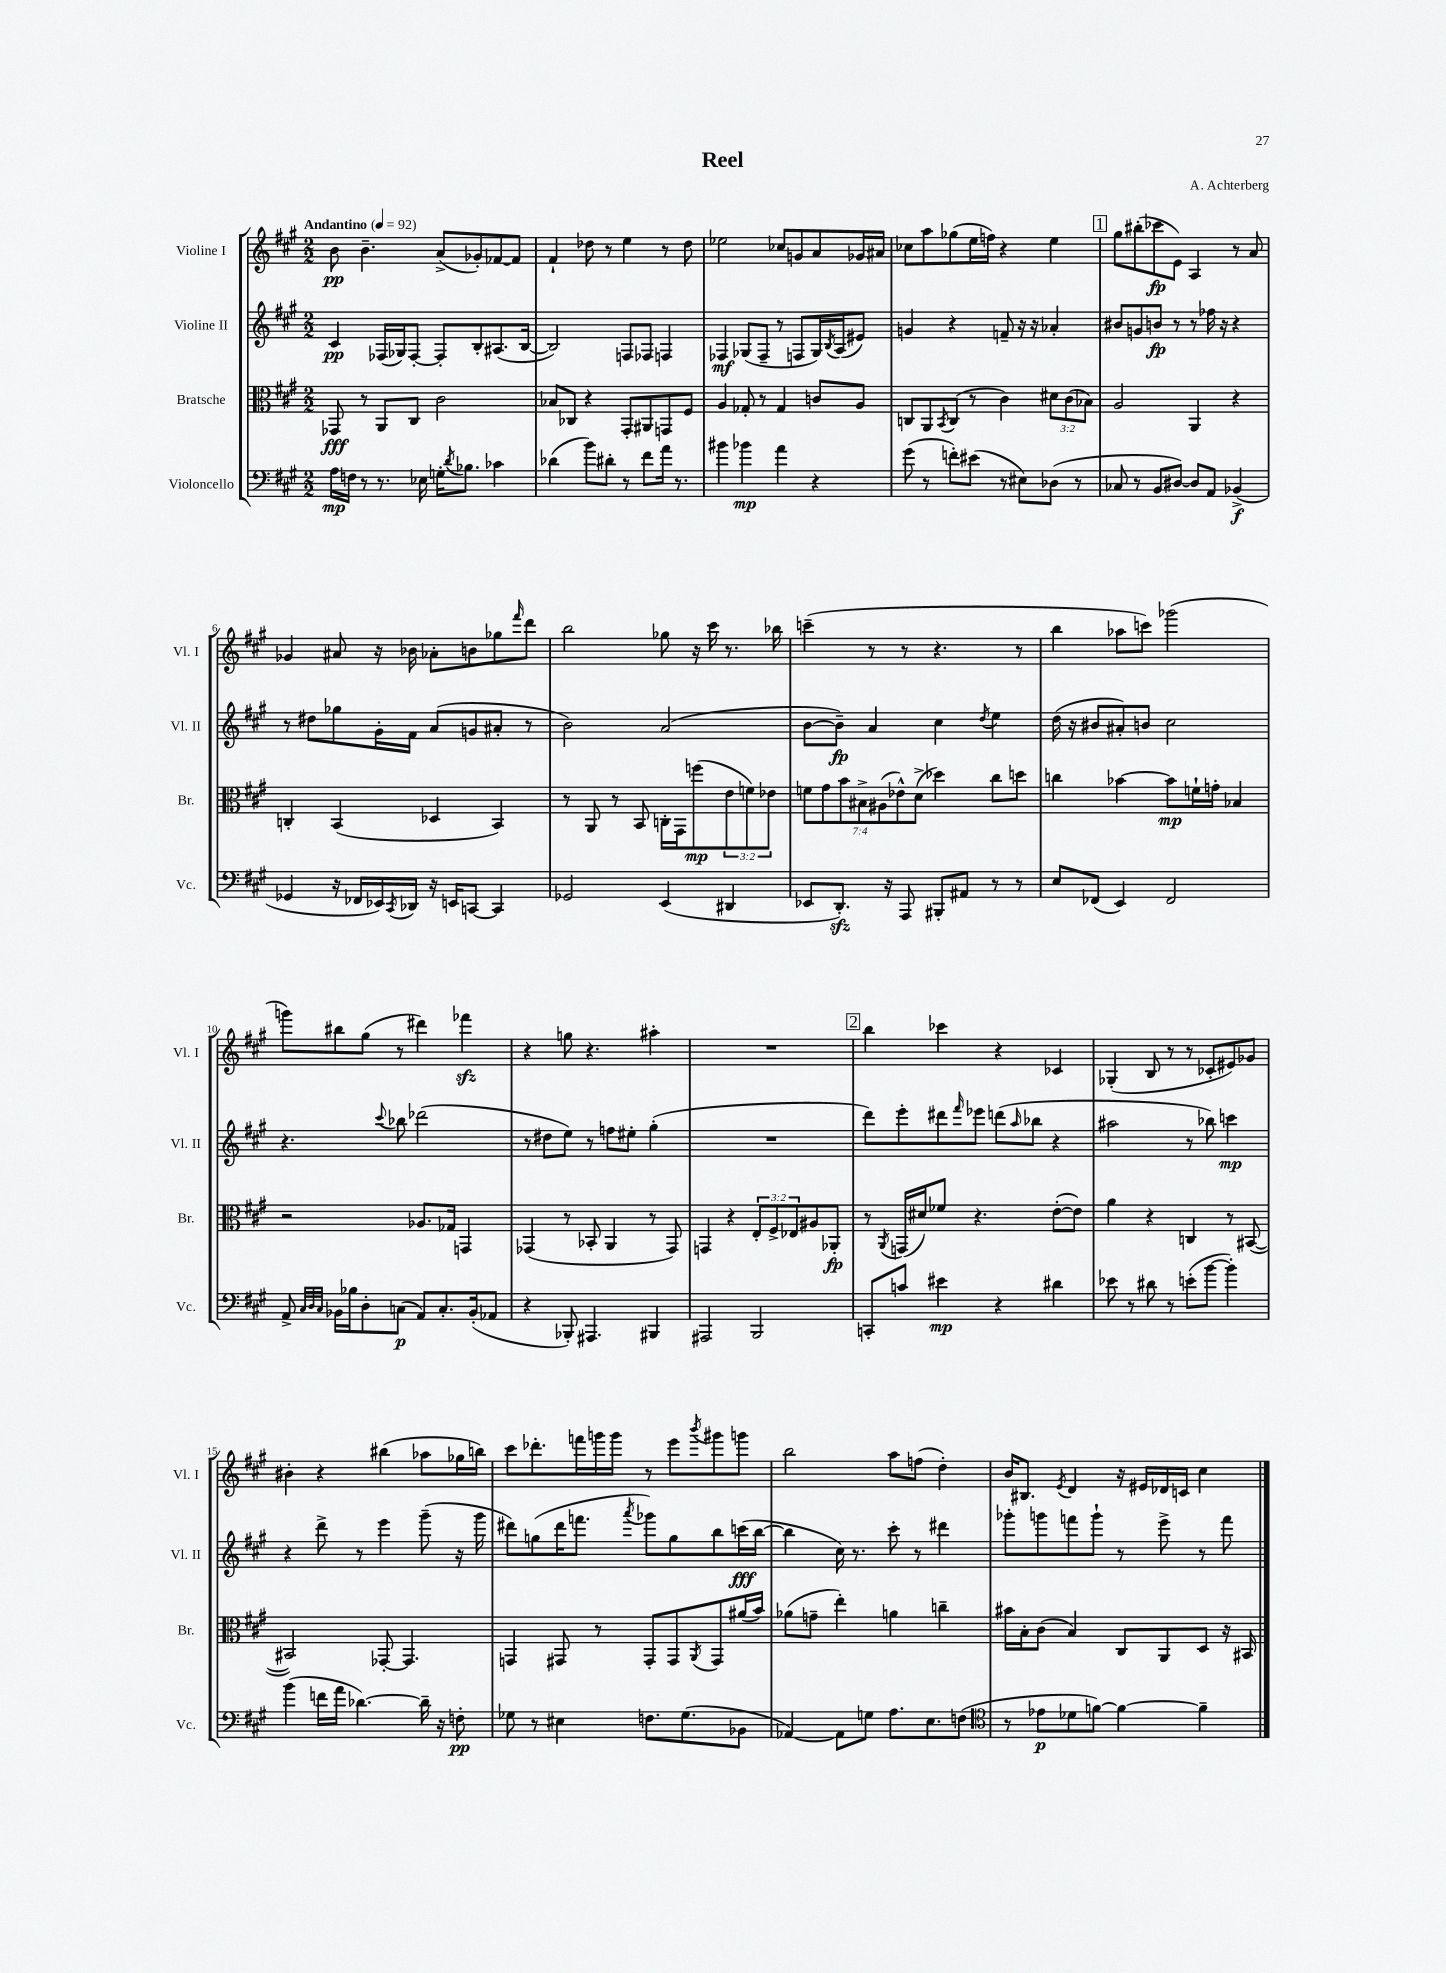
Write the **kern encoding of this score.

**kern	**dynam	**kern	**dynam	**kern	**dynam	**kern	**dynam
*part4	*part4	*part3	*part3	*part2	*part2	*part1	*part1
*staff4	*staff4	*staff3	*staff3	*staff2	*staff2	*staff1	*staff1
*I"Violoncello	*	*I"Bratsche	*	*I"Violine II	*	*I"Violine I	*
*I'Vc.	*	*I'Br.	*	*I'Vl. II	*	*I'Vl. I	*
*clefF4	*	*clefC3	*	*clefG2	*	*clefG2	*
*k[f#c#g#]	*	*k[f#c#g#]	*	*k[f#c#g#]	*	*k[f#c#g#]	*
*M2/2	*	*M2/2	*	*M2/2	*	*M2/2	*
*MM92	*	*MM92	*	*MM92	*	*MM92	*
=1	=1	=1	=1	=1	=1	=1	=1
!	!	!	!	!	!	!LO:TX:a:B:t=Andantino	!
16A\LL	mp	8GG-X/	fff	4c#/	pp	8b\	pp
16Fn\JJ	.	.	.	.	.	.	.
8r	.	8r	.	.	.	4.b~\	.
8.r	.	8AA/L	.	(16F-X/LL	.	.	.
.	.	.	.	16G-X/J)	.	.	.
.	.	8C#/J	.	[8F-'/J	.	.	.
16E-X\	.	.	.	.	.	.	.
16Gn'\KL	.	2c#\	.	8F-'/L]	.	(8a^/L	.
8qd/	.	.	.	.	.	.	.
8.B-X\J	.	.	.	.	.	.	.
.	.	.	.	8B'/	.	8g-X'/)	.
4c-X\	.	.	.	(8.A#X/	.	[8f-X/	.
.	.	.	.	.	.	8f-/J]	.
.	.	.	.	[16B/Jk	.	.	.
=2	=2	=2	=2	=2	=2	=2	=2
(4d-X\	.	8B-X/L	.	2B/])	.	4f#`/	.
.	.	8C-X/J	.	.	.	.	.
8b\L)	.	4r	.	.	.	8dd-X\	.
8d#X'\J	.	.	.	.	.	8r	.
8r	.	8GG#'/L	.	8Fn/L	.	4ee\	.
8f#\L	.	8AA#X/	.	8F-X/J	.	.	.
16a\Jk	.	8GGn/	.	4Fn/	.	8r	.
8.r	.	.	.	.	.	.	.
.	.	8F#/J	.	.	.	8dd-\	.
=3	=3	=3	=3	=3	=3	=3	=3
4b#X\	.	4A/	.	4F-X/	mf	2ee-X\	.
4b-X\	mp	8G-X'/	.	(8G-X/L	.	.	.
.	.	8r	.	8F-~/J	.	.	.
4a\	.	4G-/	.	8r	.	8cc-X/L	.
.	.	.	.	8Fn/L	.	8gn/	.
4r	.	8cn/L	.	16G-/L)	.	8a/	.
.	.	.	.	8qB/	.	.	.
.	.	.	.	(16A/J	.	.	.
.	.	8A/J	.	8e#X/J)	.	16g-X/L	.
.	.	.	.	.	.	16a#X/JJ	.
=4	=4	=4	=4	=4	=4	=4	=4
(8g#\	.	8Cn/L	.	4gn/	.	8cc-X\L	.
8r	.	8AA/	.	.	.	8aa\	.
.	.	8qBB/	.	.	.	.	.
8fn'\L)	.	(8C/J	.	4r	.	(8gg-X\	.
(8e#X\J	.	8r	.	.	.	16ee\L	.
.	.	.	.	.	.	16ffn\JJ)	.
8r	.	4c#\)	.	8fn~/	.	4r	.
8E#X\L)	.	.	.	16r	.	.	.
.	.	.	.	16r	.	.	.
(8D-X\J	.	12d#X\L	.	4a-X'/	.	4ee\	.
.	.	(12c#\	.	.	.	.	.
8r	.	.	.	.	.	.	.
.	.	12B-X\J)	.	.	.	.	.
!!LO:REH:place=s1:t=1
=5	=5	=5	=5	=5	=5	=5	=5
8C-X/	.	2A/	.	8b#X/L	.	8gg#\L	.
8r	.	.	.	8gn/	.	(8bb#X'\	.
8BB/L	.	.	.	8bn/J	fp	8ccc-X\	fp
[8D#X/J)	.	.	.	8r	.	8e\J)	.
8D#/L]	.	4AA/	.	8r	.	4A/	.
8AA/J	.	.	.	16ff-X\	.	.	.
.	.	.	.	16r	.	.	.
(4BB-X^/	f	4r	.	4r	.	8r	.
.	.	.	.	.	.	8a/	.
!!LO:LB:g=z
=6	=6	=6	=6	=6	=6	=6	=6
4GG-X/	.	4Cn'/	.	8r	.	4g-X/	.
.	.	.	.	8dd#X\L	.	.	.
16r	.	(4BB/	.	8gg-X\	.	8a#X/	.
16FF-X/LL	.	.	.	.	.	.	.
16EE-X/)	.	.	.	16g#'\L	.	16r	.
8qCC#/	.	.	.	.	.	.	.
16DD-X/JJ	.	.	.	16f#\JJ	.	16b-X\	.
16r	.	4D-X/	.	(8a/L	.	8a-X'\L	.
16EEn/KL	.	.	.	.	.	.	.
[8CCn/J	.	.	.	8gn/	.	8bn\	.
4CC/]	.	4BB/)	.	8a#X'/J	.	8gg-X\	.
.	.	.	.	.	.	16qqfff#/	.
.	.	.	.	8r	.	8ddd\J	.
=7	=7	=7	=7	=7	=7	=7	=7
2GG-X/	.	8r	.	2b\)	.	2bb\	.
.	.	8AA/	.	.	.	.	.
.	.	8r	.	.	.	.	.
.	.	8BB/	.	.	.	.	.
(4EE/	.	16Cn'\LL	.	(2a/	.	8gg-X\	.
.	.	16GG#\J	.	.	.	.	.
.	.	(8ffn\	mp	.	.	16r	.
.	.	.	.	.	.	16ccc#\	.
4DD#X/	.	12e\	.	.	.	8.r	.
.	.	12fn\)	.	.	.	.	.
.	.	12e-X\J	.	.	.	.	.
.	.	.	.	.	.	16bb-X\	.
=8	=8	=8	=8	=8	=8	=8	=8
8EE-X/L	.	14fn\L	.	[8b\L	.	(4cccn~\	.
.	.	14g#\	.	.	.	.	.
8.DDzz'/J)	.	.	.	8b~\J])	fp	.	.
.	.	14b\	.	.	.	.	.
.	.	14B#X^\	.	.	.	.	.
.	.	.	.	4a/	.	8r	.
.	.	(14A#X\	.	.	.	.	.
16r	.	.	.	.	.	.	.
.	.	14e-X^^\)	.	.	.	.	.
8AAA/	.	.	.	.	.	8r	.
.	.	(14d^\J	.	.	.	.	.
8BBB#X'/L	.	4dd-X\)	.	4cc#\	.	4.r	.
8AA#X/J	.	.	.	.	.	.	.
.	.	.	.	8qdd/	.	.	.
8r	.	8cc#\L	.	4ee\	.	.	.
8r	.	8ddn\J	.	.	.	8r	.
=9	=9	=9	=9	=9	=9	=9	=9
8E/L	.	4ccn\	.	(16dd\	.	4bb\	.
.	.	.	.	16r	.	.	.
(8FF-X/J	.	.	.	8b#X/L	.	.	.
4EE/)	.	[4b-X\	.	8a#X'/)	.	8aa-X\L	.
.	.	.	.	8bn/J	.	8cccn\J)	.
2FF-/	.	8b-\L]	mp	2cc#\	.	(2ggg-X\	.
.	.	16fn`\L	.	.	.	.	.
.	.	16gn'\JJ	.	.	.	.	.
.	.	4B-X/	.	.	.	.	.
!!LO:LB:g=z
=10	=10	=10	=10	=10	=10	=10	=10
8AA^/	.	2r	.	4.r	.	8gggn\L)	.
32qqC#/LLL	.	.	.	.	.	.	.
32qqD/	.	.	.	.	.	.	.
32qqC#/JJJ	.	.	.	.	.	.	.
16BB-X\LL	.	.	.	.	.	8bb#X\	.
16B-X\J	.	.	.	.	.	.	.
8D'\	.	.	.	.	.	(8gg#\J	.
.	.	.	.	8qqccc#/	.	.	.
(8Cn\J	p	.	.	8bb-X\	.	8r	.
8AA/L)	.	8.A-X/L	.	(2ddd-X\	.	4ddd#X\)	.
8.C'/	.	.	.	.	.	.	.
.	.	16G-X/Jk	.	.	.	.	.
.	.	4GGn/	.	.	.	4fff-Xzz\	.
(16BB-'/k	.	.	.	.	.	.	.
8AA-X/J	.	.	.	.	.	.	.
=11	=11	=11	=11	=11	=11	=11	=11
4r	.	(4GG-X/	.	8r	.	4r	.
.	.	.	.	8dd#X\L	.	.	.
8BBB-X'/)	.	8r	.	8ee\J)	.	8ggn\	.
4.AAA#X/	.	8BB-X'/	.	8r	.	4.r	.
.	.	4AA/	.	8ffn\L	.	.	.
.	.	.	.	8ee#X'\J	.	.	.
4BBB#X/	.	8r	.	(4gg#'\	.	4aa#X'\	.
.	.	8GG-/)	.	.	.	.	.
=12	=12	=12	=12	=12	=12	=12	=12
2AAA#X/	.	4GGn/	.	1r	.	1r	.
.	.	4r	.	.	.	.	.
2BBB/	.	12E'/L	.	.	.	.	.
.	.	12F#^/	.	.	.	.	.
.	.	12E-X/	.	.	.	.	.
.	.	8A#X/	.	.	.	.	.
.	.	8AA-X'/J	fp	.	.	.	.
!!LO:REH:place=s1:t=2
=13	=13	=13	=13	=13	=13	=13	=13
8CCn'/L	.	8r	.	8ddd\L)	.	4bb\	.
.	.	8qAA/	.	.	.	.	.
8cn/J	.	(16GGn/LL	.	8eee'\	.	.	.
.	.	16d#X/J)	.	.	.	.	.
4e#X\	mp	8f-X/J	.	8ddd#X\	.	4ccc-X\	.
.	.	.	.	16qqfff#/	.	.	.
.	.	4.r	.	8eee-X\J	.	.	.
4r	.	.	.	(8dddn\L	.	4r	.
.	.	.	.	16qqaa/	.	.	.
.	.	.	.	8bb-X\J	.	.	.
4d#X\	.	([8e'\L	.	4r	.	4c-X/	.
.	.	8e\J])	.	.	.	.	.
=14	=14	=14	=14	=14	=14	=14	=14
8e-X\	.	4a\	.	2aa#X\	.	(4G-X'/	.
8r	.	.	.	.	.	.	.
8d#X\	.	4r	.	.	.	8B/	.
8r	.	.	.	.	.	8r	.
(8en'\L	.	4Cn/	.	8r	.	8r	.
[8b\J	.	.	.	8bb-X\)	.	8c-X'/L	.
4b'\])	.	8r	.	4cccn\	mp	8e#X/)	.
.	.	([8BB#X/	.	.	.	8g-X/J	.
!!LO:LB:g=z
=15	=15	=15	=15	=15	=15	=15	=15
(4b\	.	2BB#X/])	.	4r	.	4b#X'\	.
16fn\LL	.	.	.	8ddd^\	.	4r	.
16a\JJ	.	.	.	.	.	.	.
[4.d-X\)	.	.	.	8r	.	.	.
.	.	[8GG-X'/	.	4eee\	.	(4bb#X\	.
.	.	4.GG-/]	.	.	.	.	.
16d-~\]	.	.	.	(8ggg#~\	.	8aa-X\L	.
16r	.	.	.	.	.	.	.
8Fn'\	pp	.	.	16r	.	16gg-X\L	.
.	.	.	.	16ggg#\	.	16bbn\JJ)	.
=16	=16	=16	=16	=16	=16	=16	=16
8G-X\	.	4GGn/	.	8ddd#X\L)	.	8ccc#\L	.
8r	.	.	.	(8ggn\	.	8.ddd-X'\	.
4E#X\	.	8GG#X/	.	16ddd#\K	.	.	.
.	.	.	.	8.fffn\J	.	16fffn\L	.
.	.	8r	.	.	.	16gggn\	.
.	.	.	.	.	.	16ggg\JJ	.
.	.	.	.	8qaaa/	.	.	.
8.Fn\L	.	8GG#'/L	.	8ggg-X\L)	.	8r	.
.	.	8GG#/	.	8gg\	.	8eee\L	.
(8.G-\	.	.	.	.	.	.	.
.	.	8qAA/	.	.	.	8qbbb/	.
.	.	8GG#/	.	8bb\	.	8ggg#X\	.
8BB-X\J	.	(16a#X/L	.	(16cccn\L	fff	8gggn\J	.
.	.	16b/JJ)	.	[16bb\JJ	.	.	.
=17	=17	=17	=17	=17	=17	=17	=17
[4AA-X/)	.	(8a-X\L	.	4bb\]	.	2bb\	.
.	.	8gn~\J	.	.	.	.	.
8AA-\L]	.	4ee'\)	.	16cc#\)	.	.	.
.	.	.	.	8.r	.	.	.
8Gn\J	.	.	.	.	.	.	.
8.A\L	.	4an\	.	8ccc#'\	.	8aa\L	.
.	.	.	.	8r	.	(8ffn\J	.
8.E\	.	.	.	.	.	.	.
.	.	4ccn~\	.	4ddd#X\	.	4dd'\)	.
(8Fn\J	.	.	.	.	.	.	.
=18	=18	=18	=18	=18	=18	=18	=18
*clefC4	*	*	*	*	*	*	*
8r	.	16b#X\LL	.	8ggg-X'\L	.	16b/KL	.
.	.	16B'\J	.	.	.	8.B#X/J	.
8e-X\L	p	(8c#\J	.	8gggn\	.	.	.
.	.	.	.	.	.	8qe/	.
8d-X\	.	4B/)	.	8fffn\	.	4d/	.
[8fn\J)	.	.	.	8ggg`\J	.	.	.
4f\_	.	8C#/L	.	8r	.	16r	.
.	.	.	.	.	.	16e#X/LL	.
.	.	8AA/	.	8eee^\	.	16d-X/	.
.	.	.	.	.	.	16cn/JJ	.
4f~\]	.	8D/J	.	8r	.	4cc#\	.
.	.	16r	.	8fff\	.	.	.
.	.	16BB#X/	.	.	.	.	.
==	==	==	==	==	==	==	==
*-	*-	*-	*-	*-	*-	*-	*-
